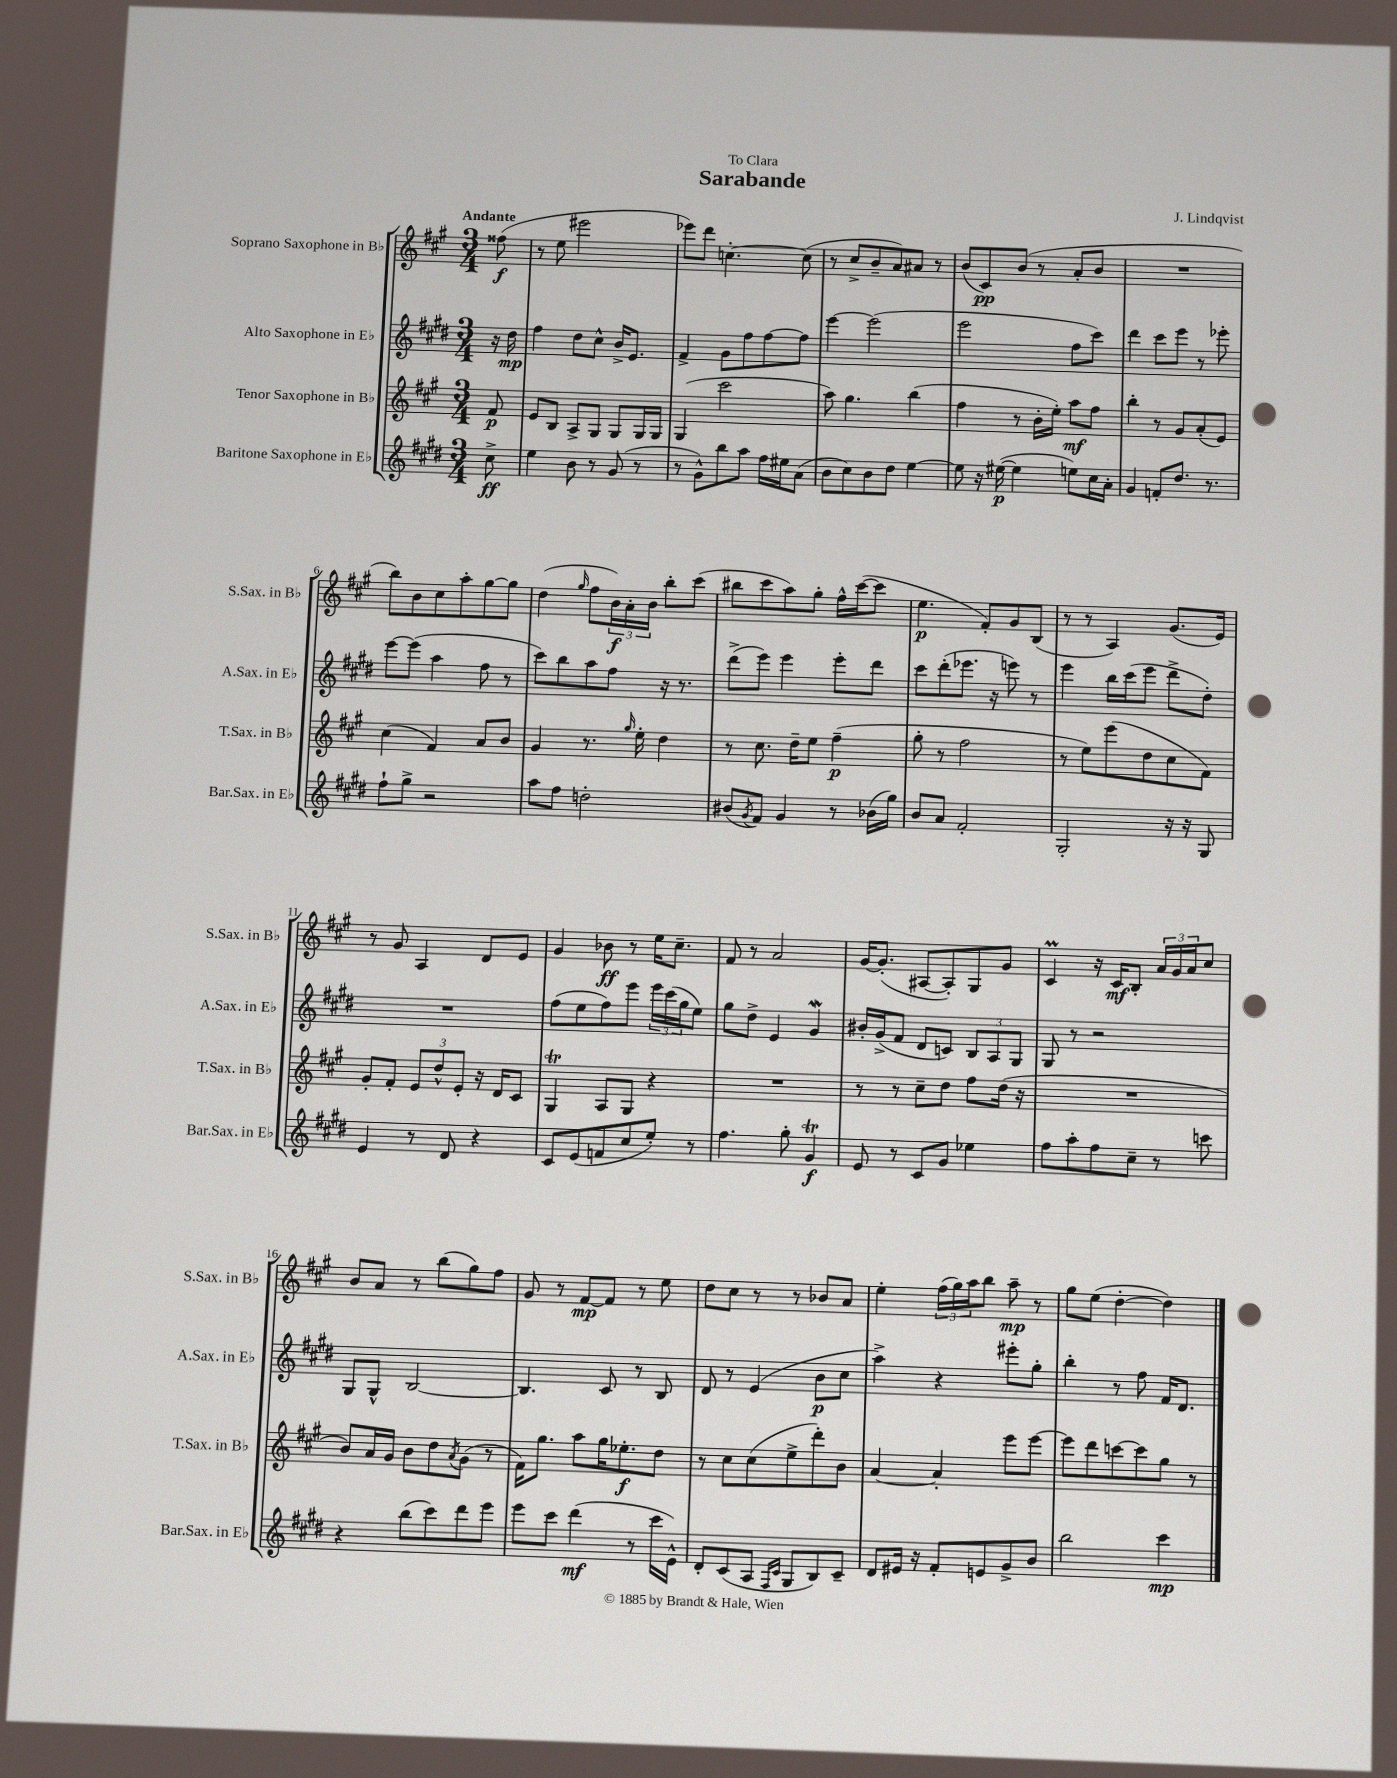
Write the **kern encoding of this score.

**kern	**kern	**kern	**kern
*staff4	*staff3	*staff2	*staff1
*clefG2	*clefG2	*clefG2	*clefG2
*k[f#c#g#d#]	*k[f#c#g#]	*k[f#c#g#d#]	*k[f#c#g#]
*M3/4	*M3/4	*M3/4	*M3/4
8cc#^\	8f#/	16r	(8ff##\
.	.	16dd#\	.
=	=	=	=
4ee\	8e/L	4ff#\	8r
.	8B/J	.	8ee\
8b\	8A^/L	8dd#\L	2eee#\
8r	8G#/J	8cc#^^\J	.
(8g#/	8G#/L	16b^/LK	.
.	.	8.e/J	.
8r	16G#/L	.	.
.	16G#/JJ	.	.
=	=	=	=
8r	(4G#/	4f#^/	8eee-\L)
8g#^^\L)	.	.	8ddd\J
8bb\	2ccc#\	8g#\L	[4.cc'\
8aa\J	.	8ff#\	.
16ff#\LL	.	[8ff#\	.
16ee#\J	.	.	.
(8a\J	.	8ff#\]J	(8cc\]
=	=	=	=
8b\L	8aa\)	[4eee\	8r
8cc#\)	4.gg#\	.	8cc#^/L
8b\	.	(2eee\]	8b~/
8dd#\J	.	.	8a/)
[4ee\	(4bb\	.	8a#/J
.	.	.	8r
=	=	=	=
8ee\]	4ff#\	2eee\	(8b/L
16r	.	.	8c#/)
([16ee#\	.	.	.
4ee#\]	8r	.	(8b/J
.	16b'\LL	.	8r
.	16ee'\JJ)	.	.
8ee\L)	8aa\L	8ff#\L	8a'/L
16cc#\L	8ff#\J	8ccc#\J)	8b/J
16a'\JJ	.	.	.
=	=	=	=
4g#/	4bb'\	4ddd#\	2.r
8f'/L	8r	8ccc#\L	.
8.dd#/J	8g#/L	8eee\J	.
.	(8a'/	8r	.
8.r	.	.	.
.	8e/J)	8eee-'\	.
=	=	=	=
8ff#`\L	(4cc#\	[8eee\L	8bb\L)
8gg#^\J	.	(8eee\]J	8b\
2r	4f#/)	4aa\	8cc#\
.	.	.	8aa'\
.	8a/L	8ff#\	[8gg#\
.	8b/J	8r	8gg#\]J
=	=	=	=
8aa\L	4g#/	8ccc#\L)	(4dd\
8ff#\J	.	8bb\	.
.	.	.	16qqgg#/
2dd'\	8.r	8aa\	8ff#\L
.	.	8ff#\J	24b\L)
.	.	.	24a'\
.	16qqgg#/	.	.
.	16ee'\	.	.
.	.	.	24b\JJ
.	4dd\	16r	8bb'\L
.	.	8.r	.
.	.	.	(8ccc#\J
=	=	=	=
(8b#/L	8r	(8ddd#^\L	8bb#\L
8qg#/	.	.	.
8f#/J)	8.cc#\	8eee\J)	8ccc#\
4g#/	.	4eee\	8aa\)
.	16dd~\LK	.	.
.	8ee\J	.	8gg#'\J
8r	(4ff#~\	8eee'\L	16ff#^^\LL
.	.	.	([16ccc#\J
(16b-\LL	.	8ddd#\J	8ccc#\]J
16gg#\JJ)	.	.	.
=	=	=	=
8b/L	8gg#'\	8ccc#\L	4.ee\
8a/J	8r	(8ddd#'\	.
2f#'/	2ff#\	8.eee-\J	.
.	.	.	8f#'/L)
.	.	16r	.
.	.	8eee\)	8g#/
.	.	8r	(8B/J
=	=	=	=
2G#'/	8r	4eee\	8r
.	8ee\L)	.	8r
.	(8eee\	16bb\LL	4A/)
.	.	(16ccc#\J	.
.	8dd\	8eee\J	.
16r	8cc#\	8ddd#^\L	(8.g#/L
16r	.	.	.
8G#/	8f#\J)	8dd#'\J)	.
.	.	.	16e/Jk)
=	=	=	=
4e/	8g#'/L	2.r	8r
.	8f#'/J	.	8g#/
8r	12e/L	.	4A/
.	12dd^^/	.	.
8d#/	.	.	.
.	12e'/J	.	.
4r	16r	.	8d/L
.	16d/LK	.	.
.	8c#/J	.	8e/J
=	=	=	=
8c#/L	4G#/	(8ff#\L	4g#/
(8e/	.	8ee\	.
8f/	8A/L	8ff#\)	8b-\
8cc#/	8G#/J	8eee\J	8r
8ee'/J)	4r	24eee\LL	16ee\LK
.	.	(24ccc#\	.
.	.	.	8.cc#~\J
.	.	24gg#\J	.
8r	.	8ee\J)	.
=	=	=	=
4.ff#\	2.r	8gg#\L	8f#/
.	.	8dd#^\J	8r
.	.	4e/	2a/
8gg#'\	.	.	.
4g#/	.	4g#/	.
=	=	=	=
8e/	8r	16b#'/LL	[16g#/LK
.	.	(16g#^/J	(8.g#'/]J
8r	8r	8f#/J	.
8c#/L	8cc#~\L	8d#/L	[8A#/L
8g#/J	8dd\J	8c/J)	8A#'/])
4ee-\	8ff#\L	12B/L	8G#/
.	.	12A/	.
.	(16dd\Jk	.	8g#/J
.	.	12G#/J	.
.	16r	.	.
=	=	=	=
8ff#\L	2.r	8G#/	4c#/
8aa'\	.	8r	.
8ff#\	.	2r	16r
.	.	.	16c#/LK
8cc#~\J	.	.	8B'/J
8r	.	.	24a/LL
.	.	.	24g#/
.	.	.	24a/J
8ccc\	.	.	8cc#/J
=	=	=	=
4r	8b/L)	8G#/L	8b/L
.	16a/L	8G#^^/J	8a/J
.	16g#/JJ	.	.
(8bb\L	8b\L	[2B/	8r
8ccc#\)	8dd\	.	(8bb\L
.	8qa/	.	.
8ddd#\	(8g#\J	.	8gg#\)
8eee\J	8r	.	8ff#\J
=	=	=	=
8eee\L	16f#\LK)	4.B/]	8g#/
.	8.gg#\J	.	.
8ccc#\J	.	.	8r
(4ddd#\	8aa\L	.	[8f#/L
.	16gg#\K	8c#/	8f#/]J
.	8.ee-'\	.	.
8r	.	8r	8r
16ccc#\LL	8dd\J	8B/	8ee\
16e^^\JJ)	.	.	.
=	=	=	=
8d#'/L	8r	8d#/	8dd\L
(8c#/	8cc#\L	8r	8cc#\J
8A/J	(8cc#\	(4e/	8r
16qqF#/LL	.	.	.
16qqc#/JJ	.	.	.
8G#/L	8ee^\	.	8r
8B/)	8ddd'\)	8b\L	8b-/L
8c#~/J	8b\J	8cc#\J	8a/J
=	=	=	=
8d#/L	[4a/	4aa^\)	4ee'\
16e#/Jk	.	.	.
16r	.	.	.
8f#'/L	4a'/]	4r	(24ff#\LL
.	.	.	24gg#\)
.	.	.	24aa\J
8e/	.	.	8bb\J
8g#^/	8eee\L	8eee#'\L	8aa~\
8b/J	[8eee\J	8gg#'\J	8r
=	=	=	=
2bb\	8eee\]L	4bb'\	8gg#\L
.	8ddd\	.	(8ee\J
.	[8ccc\	8r	[4dd'\
.	8ccc\]	8ff#\	.
4ccc#\	8gg#\J	16f#/LK	4dd\])
.	.	8.d#/J	.
.	8r	.	.
==	==	==	==
*-	*-	*-	*-
